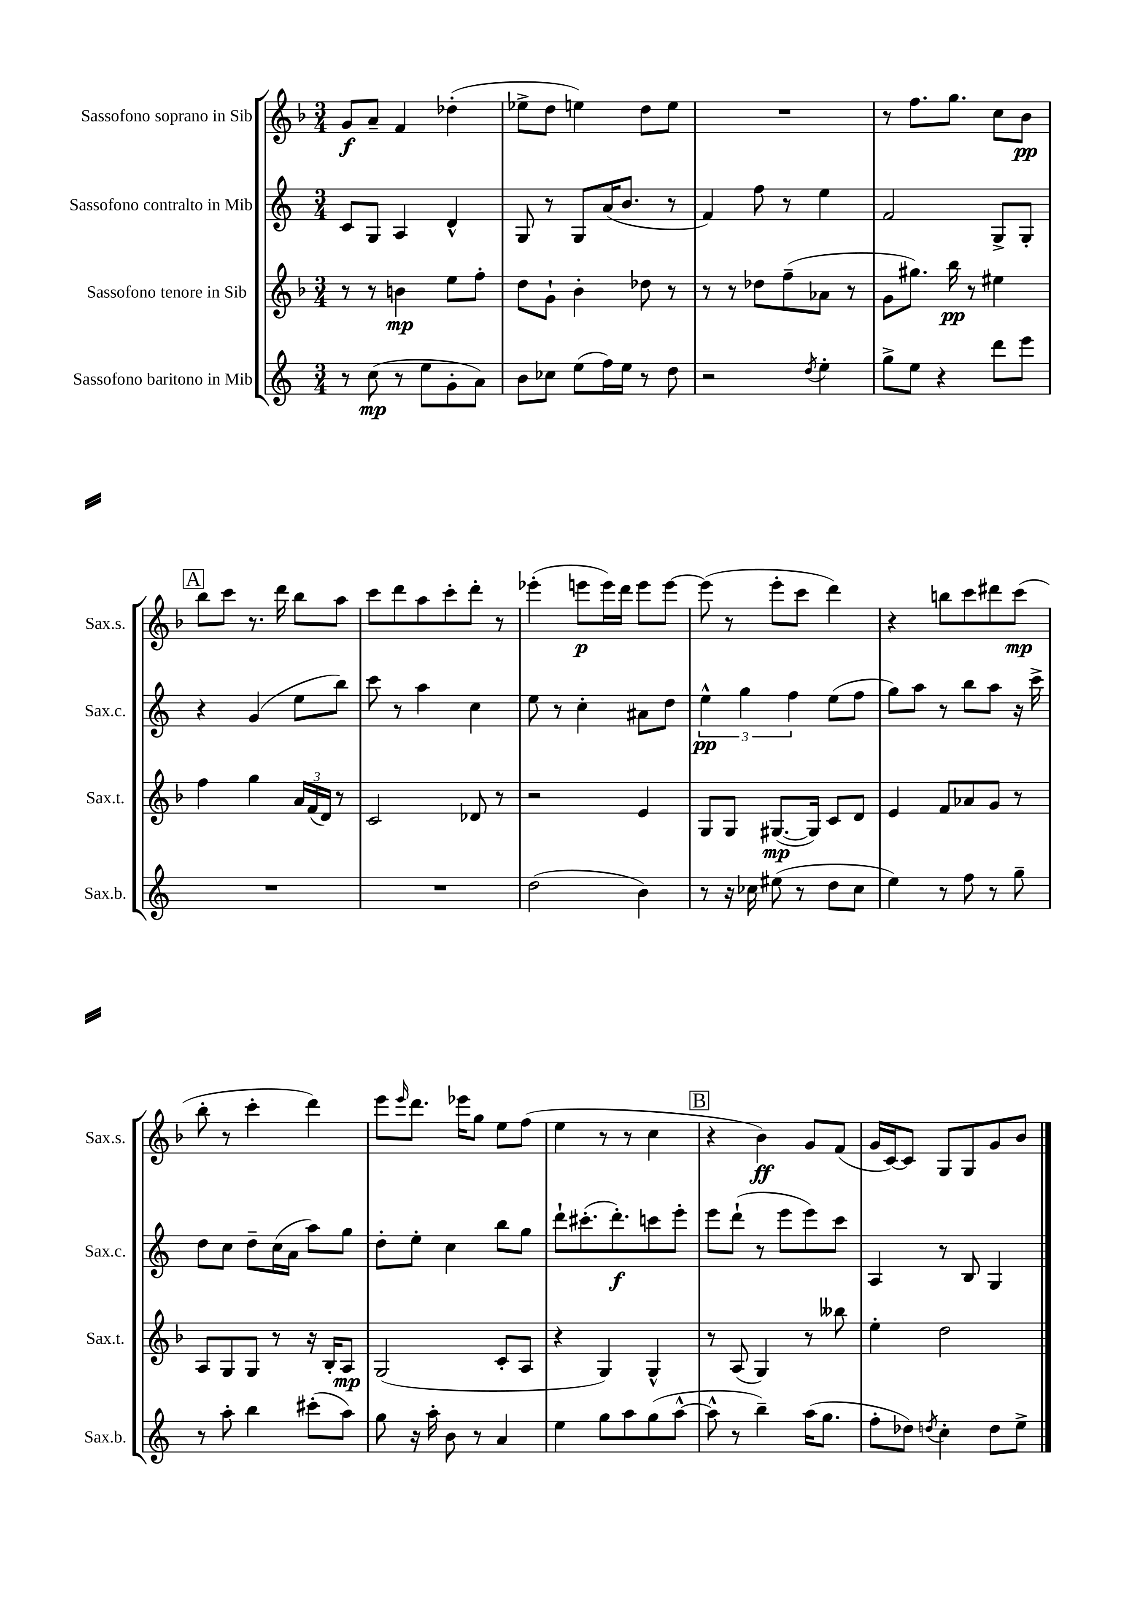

**kern	**dynam	**kern	**dynam	**kern	**dynam	**kern	**dynam
*part4	*part4	*part3	*part3	*part2	*part2	*part1	*part1
*staff4	*staff4	*staff3	*staff3	*staff2	*staff2	*staff1	*staff1
*I"Sassofono baritono in Mib	*	*I"Sassofono tenore in Sib	*	*I"Sassofono contralto in Mib	*	*I"Sassofono soprano in Sib	*
*I'Sax.b.	*	*I'Sax.t.	*	*I'Sax.c.	*	*I'Sax.s.	*
*clefG2	*	*clefG2	*	*clefG2	*	*clefG2	*
*k[]	*	*k[b-]	*	*k[]	*	*k[b-]	*
*M3/4	*	*M3/4	*	*M3/4	*	*M3/4	*
=1	=1	=1	=1	=1	=1	=1	=1
8r	.	8r	.	8c/L	.	8g/L	f
(8cc\	mp	8r	.	8G/J	.	8a~/J	.
8r	.	4bn\	mp	4A/	.	4f/	.
8ee\L	.	.	.	.	.	.	.
8g'\	.	8ee\L	.	4d^^/	.	(4dd-X'\	.
8a\J)	.	8ff'\J	.	.	.	.	.
=2	=2	=2	=2	=2	=2	=2	=2
8b\L	.	8dd\L	.	8G/	.	8ee-X^\L	.
8cc-X\J	.	8g`\J	.	8r	.	8dd\J	.
(8ee\L	.	4b-'\	.	8G/L	.	4een\)	.
16ff\L)	.	.	.	(16a/K	.	.	.
16ee\JJ	.	.	.	8.b/J	.	.	.
8r	.	8dd-X\	.	.	.	8dd\L	.
8dd\	.	8r	.	8r	.	8ee\J	.
=3	=3	=3	=3	=3	=3	=3	=3
2r	.	8r	.	4f/)	.	2.r	.
.	.	8r	.	.	.	.	.
.	.	8dd-X\L	.	8ff\	.	.	.
.	.	(8ff~\	.	8r	.	.	.
8qdd/	.	.	.	.	.	.	.
4ee'\	.	8a-X\J	.	4ee\	.	.	.
.	.	8r	.	.	.	.	.
=4	=4	=4	=4	=4	=4	=4	=4
8gg^\L	.	8g\L	.	2f/	.	8r	.
8ee\J	.	8.gg#X\J)	.	.	.	8.ff\L	.
4r	.	.	.	.	.	.	.
.	.	16bb-\	pp	.	.	8.gg\J	.
.	.	8r	.	.	.	.	.
8ddd\L	.	4ee#X\	.	8G^/L	.	8cc\L	.
8eee\J	.	.	.	8G'/J	.	8b-\J	pp
!!LO:LB:g=z
!!LO:REH:place=s1:t=A
=5	=5	=5	=5	=5	=5	=5	=5
2.r	.	4ff\	.	4r	.	8bb-\L	.
.	.	.	.	.	.	8ccc\J	.
.	.	4gg\	.	(4g/	.	8.r	.
.	.	.	.	.	.	16ddd\	.
.	.	24a/LL	.	8ee\L	.	8bb-\L	.
.	.	(24f/	.	.	.	.	.
.	.	24d/JJ)	.	.	.	.	.
.	.	8r	.	8bb\J)	.	8aa\J	.
=6	=6	=6	=6	=6	=6	=6	=6
2.r	.	2c/	.	8ccc\	.	8ccc\L	.
.	.	.	.	8r	.	8ddd\	.
.	.	.	.	4aa\	.	8aa\	.
.	.	.	.	.	.	8ccc'\	.
.	.	8d-X/	.	4cc\	.	8ddd'\J	.
.	.	8r	.	.	.	8r	.
=7	=7	=7	=7	=7	=7	=7	=7
(2dd\	.	2r	.	8ee\	.	(4eee-X'\	.
.	.	.	.	8r	.	.	.
.	.	.	.	4cc'\	.	8eeen\L	p
.	.	.	.	.	.	16eee\L)	.
.	.	.	.	.	.	16ddd\JJ	.
4b\)	.	4e/	.	8a#X\L	.	8eee\L	.
.	.	.	.	8dd\J	.	[8eee\J	.
=8	=8	=8	=8	=8	=8	=8	=8
8r	.	8G/L	.	6ee^^\	pp	(8eee\]	.
16r	.	8G/J	.	.	.	8r	.
.	.	.	.	6gg\	.	.	.
16cc-X\	.	.	.	.	.	.	.
(8ee#X\	.	([8.G#X/L	mp	.	.	8eee'\L	.
.	.	.	.	6ff\	.	.	.
8r	.	.	.	.	.	8ccc\J	.
.	.	16G#/Jk])	.	.	.	.	.
8dd\L	.	8c/L	.	(8ee\L	.	4ddd\)	.
8cc-\J	.	8d/J	.	8ff\J	.	.	.
=9	=9	=9	=9	=9	=9	=9	=9
4ee\)	.	4e/	.	8gg\L)	.	4r	.
.	.	.	.	8aa\J	.	.	.
8r	.	8f/L	.	8r	.	8bbn\L	.
8ff\	.	8a-X/	.	8bb\L	.	8ccc\	.
8r	.	8g/J	.	8aa\J	.	8ddd#X\	.
8gg~\	.	8r	.	16r	.	(8ccc\J	mp
.	.	.	.	16ccc^\	.	.	.
!!LO:LB:g=z
=10	=10	=10	=10	=10	=10	=10	=10
8r	.	8A/L	.	8dd\L	.	8bb-'\	.
8aa'\	.	8G/	.	8cc\J	.	8r	.
4bb\	.	8G/J	.	8dd~\L	.	4ccc'\	.
.	.	8r	.	(16cc\L	.	.	.
.	.	.	.	16a\JJ	.	.	.
(8ccc#X'\L	.	16r	.	8aa\L)	.	4ddd\)	.
.	.	16B-'/KL	.	.	.	.	.
8aa\J)	.	8A/J	mp	8gg\J	.	.	.
=11	=11	=11	=11	=11	=11	=11	=11
8gg\	.	(2G/	.	8dd'\L	.	8eee\L	.
.	.	.	.	.	.	16qqeee/	.
16r	.	.	.	8ee'\J	.	8.ddd\J	.
16aa'\	.	.	.	.	.	.	.
8b\	.	.	.	4cc\	.	.	.
.	.	.	.	.	.	16eee-X\KL	.
8r	.	.	.	.	.	8gg\J	.
4a/	.	8c'/L	.	8bb\L	.	8ee\L	.
.	.	8A/J	.	8gg\J	.	(8ff\J	.
=12	=12	=12	=12	=12	=12	=12	=12
4ee\	.	4r	.	8ddd`\L	.	4ee\	.
.	.	.	.	(8.ccc#X'\	.	.	.
8gg\L	.	4G/)	.	.	.	8r	.
.	.	.	.	8.ddd'\)	f	.	.
8aa\	.	.	.	.	.	8r	.
(8gg\	.	4G^^/	.	8cccn\	.	4cc\	.
[8aa^^\J	.	.	.	8eee'\J	.	.	.
!!LO:REH:place=s1:t=B
=13	=13	=13	=13	=13	=13	=13	=13
8aa^^\]	.	8r	.	8eee\L	.	4r	.
8r	.	(8A/	.	(8ddd`\J	.	.	.
4bb~\)	.	4G/)	.	8r	.	4b-\)	ff
.	.	.	.	8eee\L	.	.	.
(16aa\KL	.	8r	.	8eee\)	.	8g/L	.
8.gg\J	.	.	.	.	.	.	.
.	.	8bb--X\	.	8ccc\J	.	(8f/J	.
=14	=14	=14	=14	=14	=14	=14	=14
8ff'\L	.	4ee'\	.	4A/	.	16g/LL	.
.	.	.	.	.	.	[16c/J)	.
8dd-X\J)	.	.	.	.	.	8c/J]	.
8qddn/	.	.	.	.	.	.	.
4cc'\	.	2dd\	.	8r	.	8G/L	.
.	.	.	.	8B/	.	8G/	.
8dd\L	.	.	.	4G/	.	8g/	.
8ee^\J	.	.	.	.	.	8b-/J	.
==	==	==	==	==	==	==	==
*-	*-	*-	*-	*-	*-	*-	*-
